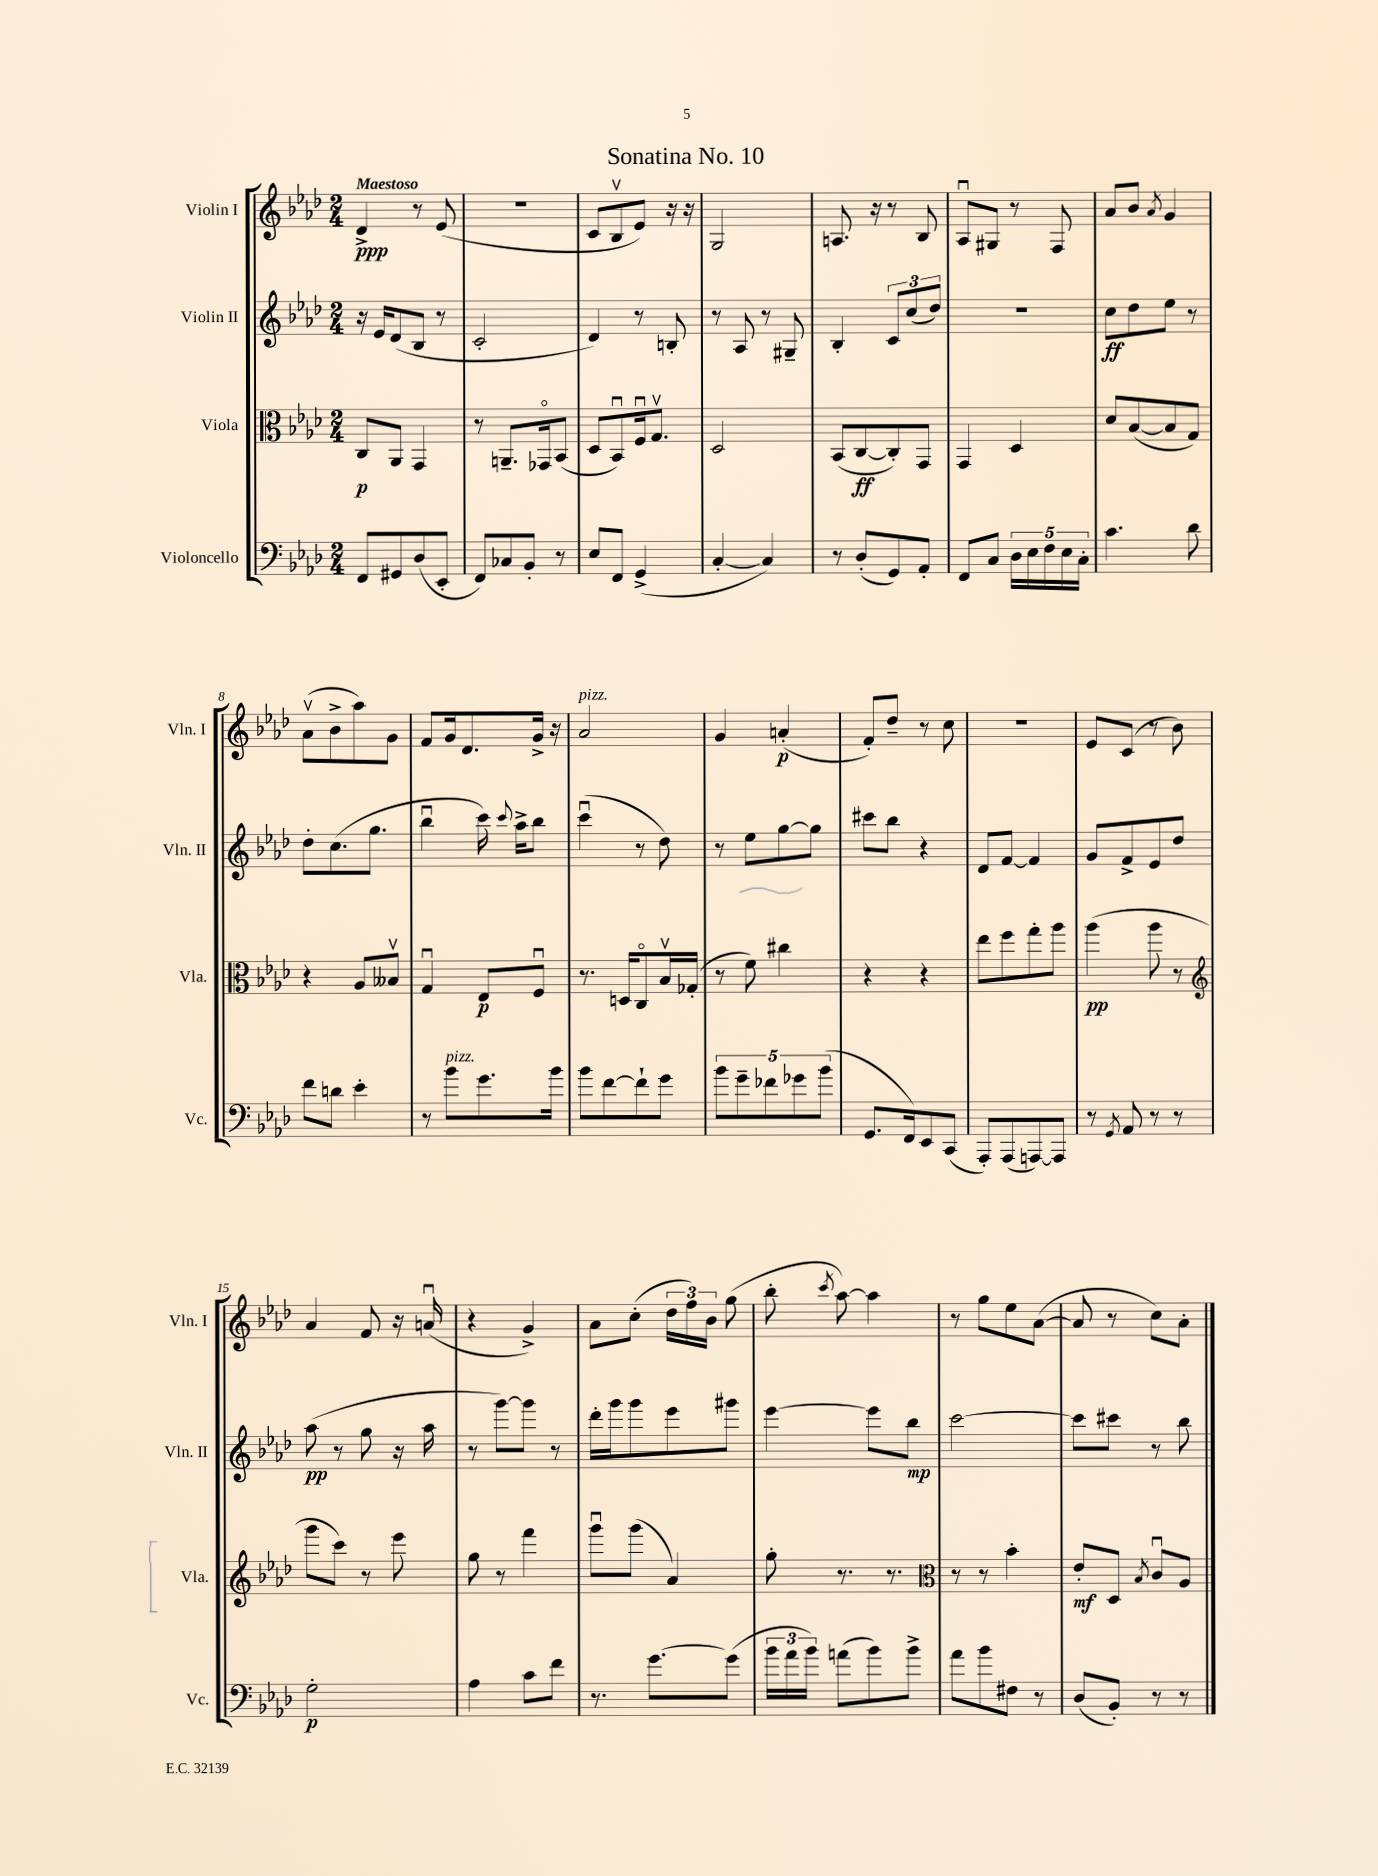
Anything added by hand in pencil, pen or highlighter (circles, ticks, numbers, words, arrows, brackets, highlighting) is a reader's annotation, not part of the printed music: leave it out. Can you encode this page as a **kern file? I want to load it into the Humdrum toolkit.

**kern	**dynam	**kern	**dynam	**kern	**dynam	**kern	**dynam
*part4	*part4	*part3	*part3	*part2	*part2	*part1	*part1
*staff4	*staff4	*staff3	*staff3	*staff2	*staff2	*staff1	*staff1
*I"Violoncello	*	*I"Viola	*	*I"Violin II	*	*I"Violin I	*
*I'Vc.	*	*I'Vla.	*	*I'Vln. II	*	*I'Vln. I	*
*clefF4	*	*clefC3	*	*clefG2	*	*clefG2	*
*k[b-e-a-d-]	*	*k[b-e-a-d-]	*	*k[b-e-a-d-]	*	*k[b-e-a-d-]	*
*M2/4	*	*M2/4	*	*M2/4	*	*M2/4	*
=1	=1	=1	=1	=1	=1	=1	=1
!	!	!	!	!	!	!LO:TX:a:B:t=Maestoso	!
8FF/L	.	8C/L	p	16r	.	4d-^/	ppp
.	.	.	.	16e-/KL	.	.	.
8GG#X/	.	8AA-/J	.	(8d-/	.	.	.
(8D-/	.	4GG/	.	8B-/J	.	8r	.
8EE-'/J	.	.	.	8r	.	(8e-/	.
=2	=2	=2	=2	=2	=2	=2	=2
8FF/L)	.	8r	.	2c'/	.	2r	.
8C-X/	.	8.AAn~/L	.	.	.	.	.
8BB-'/J	.	.	.	.	.	.	.
.	.	16GG-X/k	.	.	.	.	.
8r	.	(8BB-/J	.	.	.	.	.
=3	=3	=3	=3	=3	=3	=3	=3
8E-/L	.	8D-/L	.	4d-/)	.	8c/L	.
8FF/J	.	8BB-u/)	.	.	.	8B-v/	.
(4GG^/	.	16Fu/k	.	8r	.	8e-/J)	.
.	.	8.Gv/J	.	.	.	.	.
.	.	.	.	8Bn'/	.	16r	.
.	.	.	.	.	.	16r	.
=4	=4	=4	=4	=4	=4	=4	=4
[4C'/	.	2D-/	.	8r	.	2G/	.
.	.	.	.	8A-/	.	.	.
4C/])	.	.	.	8r	.	.	.
.	.	.	.	8G#X~/	.	.	.
=5	=5	=5	=5	=5	=5	=5	=5
8r	.	(8BB-/L	.	4B-'/	.	8.An/	.
(8D-'/L	.	[8C/	ff	.	.	.	.
.	.	.	.	.	.	16r	.
8GG/)	.	8C'/])	.	12c/L	.	8r	.
.	.	.	.	(12cc/	.	.	.
8AA-'/J	.	8GG/J	.	.	.	8B-/	.
.	.	.	.	12dd-/J)	.	.	.
=6	=6	=6	=6	=6	=6	=6	=6
8FF/L	.	4GG/	.	2r	.	8A-u/L	.
8C/J	.	.	.	.	.	8G#X/J	.
20D-\LL	.	4D-/	.	.	.	8r	.
20E-\	.	.	.	.	.	.	.
20F\	.	.	.	.	.	.	.
.	.	.	.	.	.	8F/	.
20E-\	.	.	.	.	.	.	.
20C'\JJ	.	.	.	.	.	.	.
=7	=7	=7	=7	=7	=7	=7	=7
4.c\	.	8d-/L	.	8cc\L	ff	8a-/L	.
.	.	([8B-/	.	8dd-\	.	8b-/J	.
.	.	.	.	.	.	8qa-/	.
.	.	8B-/]	.	8ee-\J	.	4g/	.
8d-\	.	8G/J)	.	8r	.	.	.
!!LO:LB:g=z
=8	=8	=8	=8	=8	=8	=8	=8
8f\L	.	4r	.	8dd-'\L	.	(8a-v\L	.
8dn\J	.	.	.	(8.cc\	.	8b-^\	.
4e-'\	.	8A-/L	.	.	.	8aa-\)	.
.	.	.	.	8.gg\J	.	.	.
.	.	8B--Xv/J	.	.	.	8g\J	.
=9	=9	=9	=9	=9	=9	=9	=9
8r	.	4Gu/	.	4bb-u\	.	8f/L	.
!LO:TX:a:i:t=pizz.	!	!	!	!	!	!	!
8b-\L	.	.	.	.	.	16g/k	.
.	.	.	.	.	.	8.d-/	.
8.g\	.	8E-/L	p	16ccc\)	.	.	.
.	.	.	.	8qqccc/	.	.	.
.	.	.	.	16aa-^\KL	.	.	.
.	.	8Fu/J	.	8bb-\J	.	16g^/Jk	.
16b-\Jk	.	.	.	.	.	16r	.
=10	=10	=10	=10	=10	=10	=10	=10
!	!	!	!	!	!	!LO:TX:a:i:t=pizz.	!
8b-\L	.	8.r	.	(4cccu\	.	2a-/	.
[8f\	.	.	.	.	.	.	.
.	.	16Dn/KL	.	.	.	.	.
8f`\]	.	8C/	.	8r	.	.	.
8g\J	.	16B-v/L	.	8dd-\)	.	.	.
.	.	(16G-X'/JJ	.	.	.	.	.
=11	=11	=11	=11	=11	=11	=11	=11
10b-\L	.	8r	.	8r	.	4g/	.
10g~\	.	.	.	.	.	.	.
.	.	8f\)	.	8ee-\L	.	.	.
10f-X\	.	.	.	.	.	.	.
.	.	4cc#X\	.	[8gg\	.	(4an'/	p
10g-X\	.	.	.	.	.	.	.
.	.	.	.	8gg\J]	.	.	.
(10b-\J	.	.	.	.	.	.	.
=12	=12	=12	=12	=12	=12	=12	=12
8.GG/L	.	4r	.	8ccc#X\L	.	8f'/L)	.
.	.	.	.	8bb-\J	.	8dd-~/J	.
16FF/k)	.	.	.	.	.	.	.
8EE-/	.	4r	.	4r	.	8r	.
(8CC/J	.	.	.	.	.	8cc\	.
=13	=13	=13	=13	=13	=13	=13	=13
8AAA-'/L)	.	8ee-\L	.	8d-/L	.	2r	.
(8AAA-/	.	8ff\	.	[8f/J	.	.	.
[8AAAn/)	.	8gg'\	.	4f/]	.	.	.
8AAA/J]	.	8aa-\J	.	.	.	.	.
=14	=14	=14	=14	=14	=14	=14	=14
8r	.	(4aa-\	pp	8g/L	.	8e-/L	.
8qGG/	.	.	.	.	.	.	.
8AA-/	.	.	.	8f^/	.	(8c/J	.
8r	.	8aa-\	.	8e-/	.	8r	.
8r	.	8r	.	8dd-/J	.	8b-\)	.
!!LO:LB:g=z
=15	=15	=15	=15	=15	=15	=15	=15
*	*	*clefG2	*	*	*	*	*
2G'\	p	8ggg\L	.	(8aa-\	pp	4a-/	.
.	.	8ccc\J)	.	8r	.	.	.
.	.	8r	.	8gg\	.	8f/	.
.	.	8eee-\	.	16r	.	16r	.
.	.	.	.	16aa-\	.	(16anu/	.
=16	=16	=16	=16	=16	=16	=16	=16
4A-\	.	8gg\	.	8r	.	4r	.
.	.	8r	.	[8ggg\L)	.	.	.
8c\L	.	4fff\	.	8ggg\J]	.	4g^/)	.
8f\J	.	.	.	8r	.	.	.
=17	=17	=17	=17	=17	=17	=17	=17
8.r	.	8gggu\L	.	16ddd-'\LL	.	8a-\L	.
.	.	.	.	16ggg\J	.	.	.
.	.	(8ggg\J	.	8ggg\	.	(8cc'\J	.
[8.g\L	.	.	.	.	.	.	.
.	.	4a-/)	.	8eee-\	.	24dd-\LL	.
.	.	.	.	.	.	24ff\)	.
.	.	.	.	.	.	24b-\JJ	.
(8g\J]	.	.	.	8ggg#X\J	.	(8gg\	.
=18	=18	=18	=18	=18	=18	=18	=18
24b-\LL	.	8gg'\	.	[4eee-\	.	8bb-'\	.
24a-\	.	.	.	.	.	.	.
24b-\JJ)	.	.	.	.	.	.	.
.	.	.	.	.	.	8qccc/	.
(8an\L	.	8.r	.	.	.	[8aa-\)	.
8b-\)	.	.	.	8eee-\L]	.	4aa-\]	.
.	.	8.r	.	.	.	.	.
8b-^\J	.	.	.	8bb-\J	mp	.	.
=19	=19	=19	=19	=19	=19	=19	=19
*	*	*clefC3	*	*	*	*	*
8a-\L	.	8r	.	[2ccc\	.	8r	.
8b-\	.	8r	.	.	.	8gg\L	.
8F#X\J	.	4b-'\	.	.	.	8ee-\	.
8r	.	.	.	.	.	([8a-\J	.
=20	=20	=20	=20	=20	=20	=20	=20
(8D-/L	.	8e-'/L	mf	8ccc\L]	.	8a-/]	.
8BB-'/J)	.	8D-/J	.	8ccc#X\J	.	8r	.
.	.	8qB-/	.	.	.	.	.
8r	.	8cu/L	.	8r	.	8cc\L)	.
8r	.	8A-/J	.	8bb-\	.	8a-'\J	.
==	==	==	==	==	==	==	==
*-	*-	*-	*-	*-	*-	*-	*-
